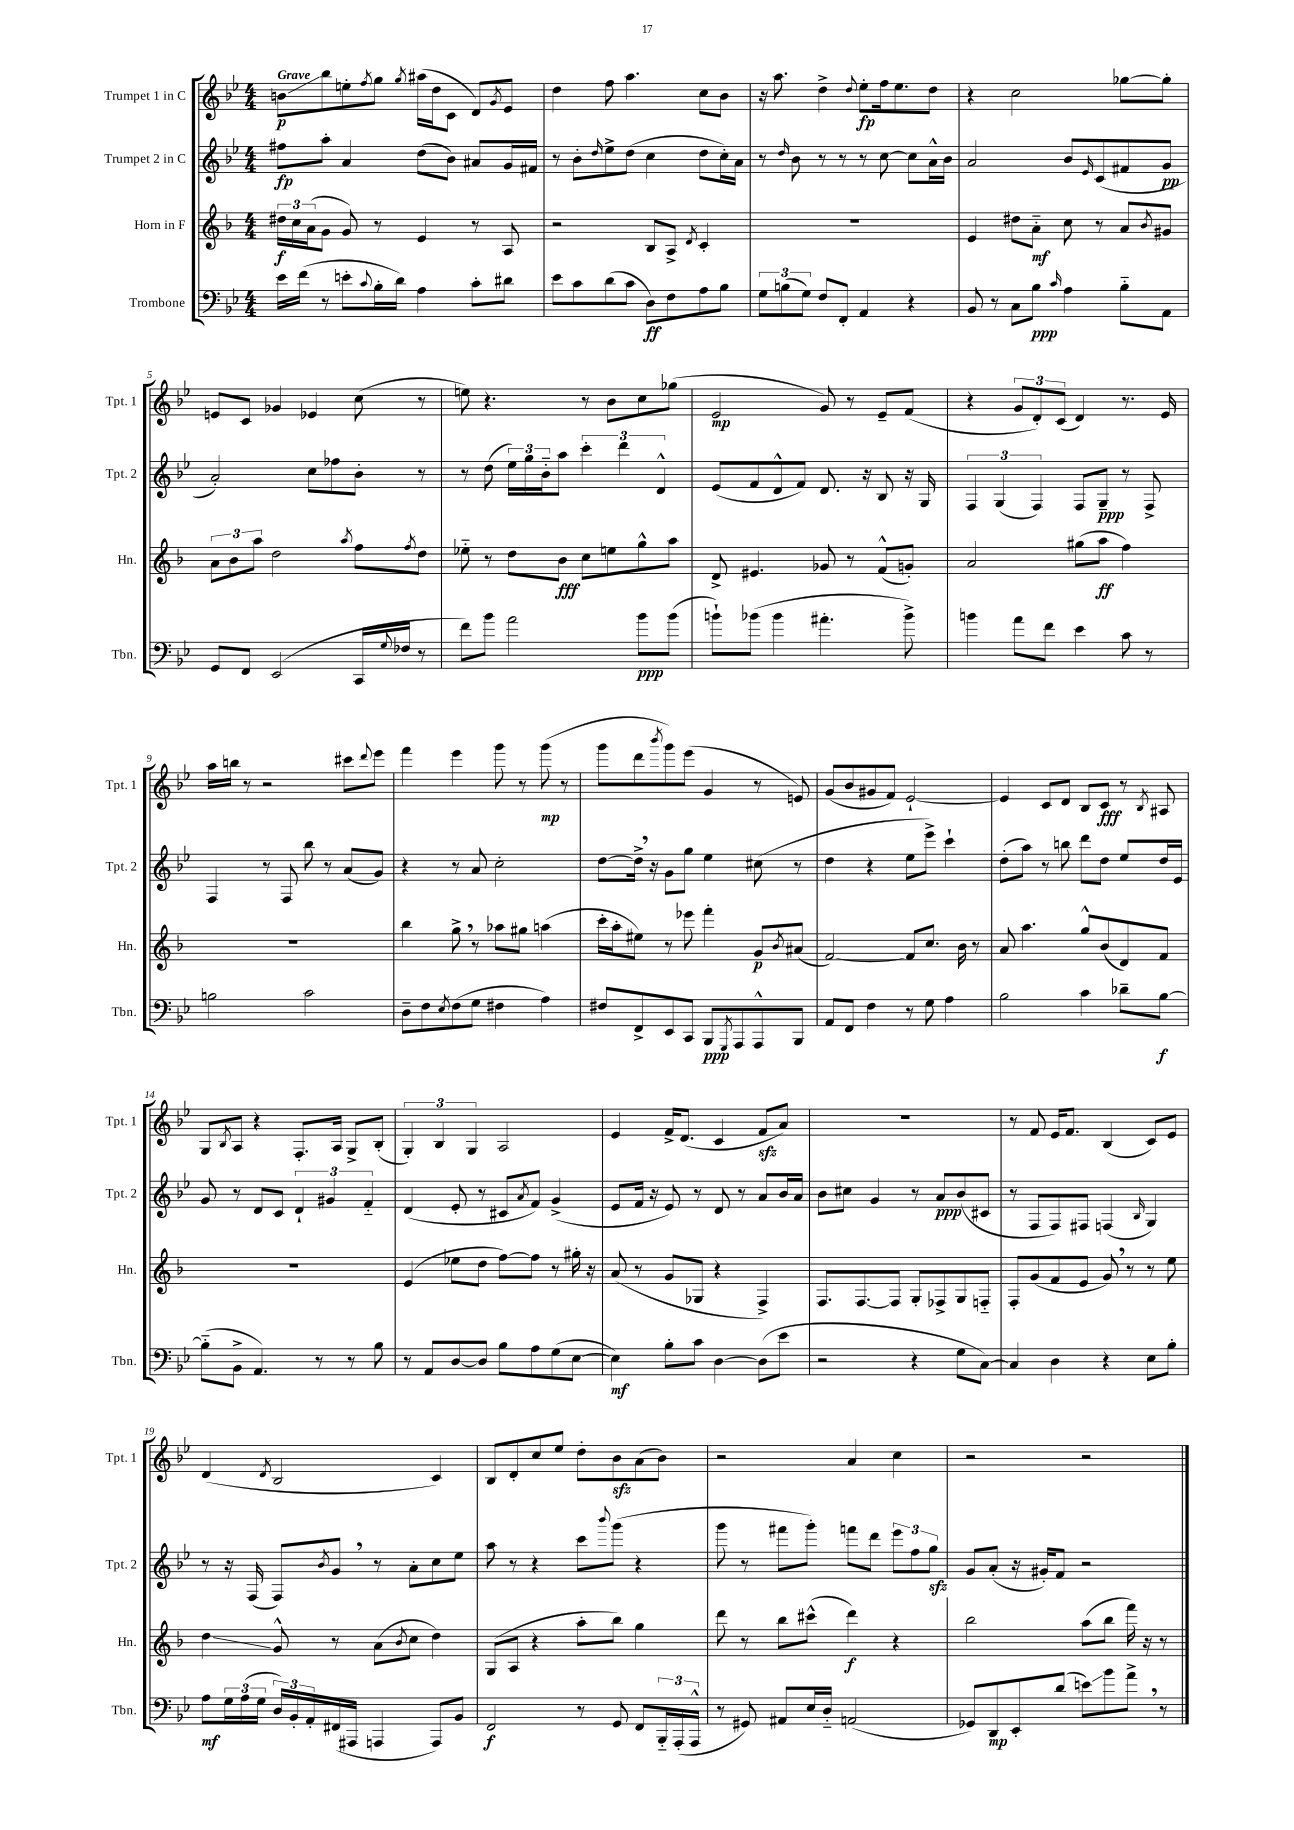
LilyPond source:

<<
\new StaffGroup <<
\new Staff = "s0" \with { instrumentName = "Trumpet 1 in C" shortInstrumentName = "Tpt. 1" } {
    \clef treble \key bes \major \numericTimeSignature \time 4/4 \tempo "Grave"
    b'8\glissando\p bes''8 e''8-. \acciaccatura { f''8 } g''8 \acciaccatura { g''8 } ais''16( d''16 c'8 d'8) \acciaccatura { g'8 } ees'8 |
    d''4 f''8 a''4. c''8 bes'8 |
    r16 a''8. d''4-> \appoggiatura { d''8 } ees''8-.\fp f''16 ees''8. d''8 |
    r4 c''2 ges''8~ ges''8-. |
    e'8 c'8 ges'4 ees'4 c''8( r8 |
    e''8) r4. r8 bes'8 c''8 ges''8( |
    ees'2\mp g'8) r8 ees'8-- f'8( |
    r4 \tuplet 3/2 { g'8 d'8-.) c'8( } d'4) r8. ees'16 |
    a''16 b''16 r8 r2 cis'''8 \appoggiatura { d'''8 } ees'''8 |
    f'''4 ees'''4 g'''8 r8 g'''8\mp( r8 |
    g'''8 d'''8 \acciaccatura { bes'''8 } g'''8) ees'''8( g'4 r8 e'8) |
    g'8( bes'8 gis'8 f'8) ees'2~-! |
    ees'4 c'8 d'8 bes8 c'8\fff r8 \acciaccatura { bes8 } ais8 |
    g8 \acciaccatura { bes8 } a8 r4 f8.-. a16 g8-> bes8-.( |
    \tuplet 3/2 { g4-.) bes4 g4 } a2 |
    ees'4 f'16-> d'8.( c'4 f'8\sfz a'8) |
    R1 |
    r8 f'8 ees'16 f'8. bes4( c'8) ees'8 |
    d'4( \acciaccatura { d'8 } bes2 c'4) |
    bes8 d'8-. c''8 ees''8 d''8-. bes'8\sfz a'8( bes'8) |
    r2 a'4 c''4 |
    r2 r2 \bar "|." |
}
\new Staff = "s1" \with { instrumentName = "Trumpet 2 in C" shortInstrumentName = "Tpt. 2" } {
    \clef treble \key bes \major \numericTimeSignature \time 4/4
    fis''8\fp a''8-. a'4 d''8( bes'8) ais'8 g'16 fis'16 |
    r8 bes'8-. \grace { d''16 } ees''8-> d''8( c''4 d''8 c''16-.) a'16 |
    r8 \grace { d''16 } bes'8 r8 r8 r8 c''8~ c''8 a'16-^ bes'16 |
    a'2 bes'8 \grace { ees'16 } c'8( fis'8 g'8\pp |
    a'2-.) c''8 fes''8 bes'8-. r8 |
    r8 d''8( \tuplet 3/2 { ees''16) g''16 bes'16-_ } a''8 \tuplet 3/2 { c'''4-. d'''4 d'4-^ } |
    ees'8( f'8 d'8-^ f'8) d'8. r16 bes8 r16 g16 |
    \tuplet 3/2 { f4 g4( f4) } f8 g8--\ppp r8 f8-> |
    f4 r8 f8 bes''8 r8 a'8( g'8) |
    r4 r8 a'8 c''2-. |
    d''8~ d''16-> \breathe r16 g'8 g''8 ees''4 cis''8( r8 |
    d''4 r4 ees''8 ees'''8->) c'''4-! |
    d''8-.( a''8) r8 b''8 d'''8 d''8 ees''8 d''16 ees'16 |
    g'8 r8 d'8 c'8 \tuplet 3/2 { d'4-! gis'4 f'4-_ } |
    d'4( ees'8-. r8 cis'8 \acciaccatura { a'8 } f'8) g'4->( |
    ees'8 f'16 r16 ees'8) r8 d'8 r8 a'8 bes'16 a'16 |
    bes'8 cis''8 g'4 r8 a'8\ppp bes'8( cis'8 |
    r8 f8 f8) fis8 f4( \grace { bes16 } g4) |
    r8 r16 f16( f8) \acciaccatura { bes'8 } g'8 \breathe r8 a'8-. c''8 ees''8 |
    a''8 r8 r4 c'''8 \appoggiatura { bes'''8 } g'''8( r4 |
    g'''8 r8 fis'''8 g'''8-.) f'''8 d'''8 \tuplet 3/2 { ees'''8 f''8 g''8\sfz } |
    g'8 a'8-.( r16 gis'16-.) f'8 r2 \bar "|." |
}
\new Staff = "s2" \with { instrumentName = "Horn in F" shortInstrumentName = "Hn." } {
    \clef treble \key f \major \numericTimeSignature \time 4/4
    \tuplet 3/2 { dis''16\f c''16 a'16( } g'8 g'8) r8 e'4 r8 a8 |
    r2 bes8 a8-> \acciaccatura { d'8 } c'4-. |
    R1 |
    e'4 dis''8 a'8-_\mf c''8 r8 a'8 \acciaccatura { bes'8 } gis'8 |
    \tuplet 3/2 { a'8 bes'8 a''8 } d''2 \acciaccatura { a''8 } f''8 \acciaccatura { f''8 } d''8 |
    ees''8-_ r8 d''8 bes'8\fff c''8 e''8 g''8-^ a''8 |
    d'8-> eis'4. ges'8 r8 f'8-^( g'8-.) |
    a'2 gis''8( a''8\ff f''4) |
    R1 |
    bes''4 g''8-> \breathe r8 aes''8 gis''8 a''4( |
    c'''16-. a''16-. eis''8) r8 ees'''8 f'''4-. g'8\p \acciaccatura { bes'8 } ais'8( |
    f'2~) f'8 c''8. bes'16 r8 |
    a'8 a''4. g''8-^ bes'8( d'8) f'8 |
    R1 |
    e'4( ees''8 d''8 f''8~) f''8 r8 gis''16-. r16 |
    a'8( r8 g'8 ges8 r4 f4->) |
    f8. f8.~ f8 g8-. fes8-> g8 f8-_ |
    f8-. g'8( f'8 e'8 g'8) \breathe r8 r8 e''8 |
    d''4\glissando g'8-^ r8 a'8( \acciaccatura { bes'8 } c''8 d''4) |
    g8( a8 r4 a''8-. bes''8) g''4 |
    d'''8 r8 bes''8 cis'''8-^( d'''4\f) r4 |
    bes''2 a''8( bes''8 f'''16) r16 r8 \bar "|." |
}
\new Staff = "s3" \with { instrumentName = "Trombone" shortInstrumentName = "Tbn." } {
    \clef bass \key bes \major \numericTimeSignature \time 4/4
    ees'16 f'16( r8 e'8-. \appoggiatura { c'8 } bes16-. d'16) a4 c'8-. dis'8 |
    ees'8 c'8 d'8( c'8 d8\ff) f8 a8 bes8 |
    \tuplet 3/2 { g8 b8( g8) } f8 f,8-. a,4 r4 |
    bes,8 r8 c8 bes8\ppp \grace { c'16 } a4 bes8-_ a,8 |
    g,8 f,8 ees,2( c,16 \appoggiatura { g8 } fes16 r8 |
    f'8) bes'8 a'2 bes'8\ppp bes'8( |
    b'8-!) bes'8( bes'4 ais'4.-. bes'8->) |
    b'4 a'8 f'8 ees'4 c'8 r8 |
    b2 c'2 |
    d8-- f8 \acciaccatura { ees8 } f8( g8 fis4 a4) |
    fis8 f,8-> ees,8 c,8 bes,,8\ppp \acciaccatura { g,,8 } a,,8 a,,8-^ bes,,8 |
    a,8 f,8 f4 r8 g8 a4 |
    bes2 c'4 des'8-- bes8~\f |
    bes8-_( bes,8-> a,4.) r8 r8 bes8 |
    r8 a,8 d8~ d8 bes8 a8 g8( ees8~ |
    ees4\mf) bes8-. c'8 d4~ d8( ees'8 |
    r2 r4 g8 c8~) |
    c4 d4 r4 ees8 bes8-. |
    a8\mf \tuplet 3/2 { g16 a16( g16 } \tuplet 3/2 { d16) bes,16-. a,16-. } fis,16( ais,,16 a,,4 a,,8) bes,8 |
    f,2\f r8 g,8 f,8 \tuplet 3/2 { bes,,16-_ a,,16-.( a,,16-^ } |
    r8 gis,8) ais,8 ees16 d16-_ a,2( |
    ges,8) d,8\mp ees,8-. d'8( e'8\glissando) bes'8 a'8-> \breathe r8 \bar "|." |
}
>>
>>
